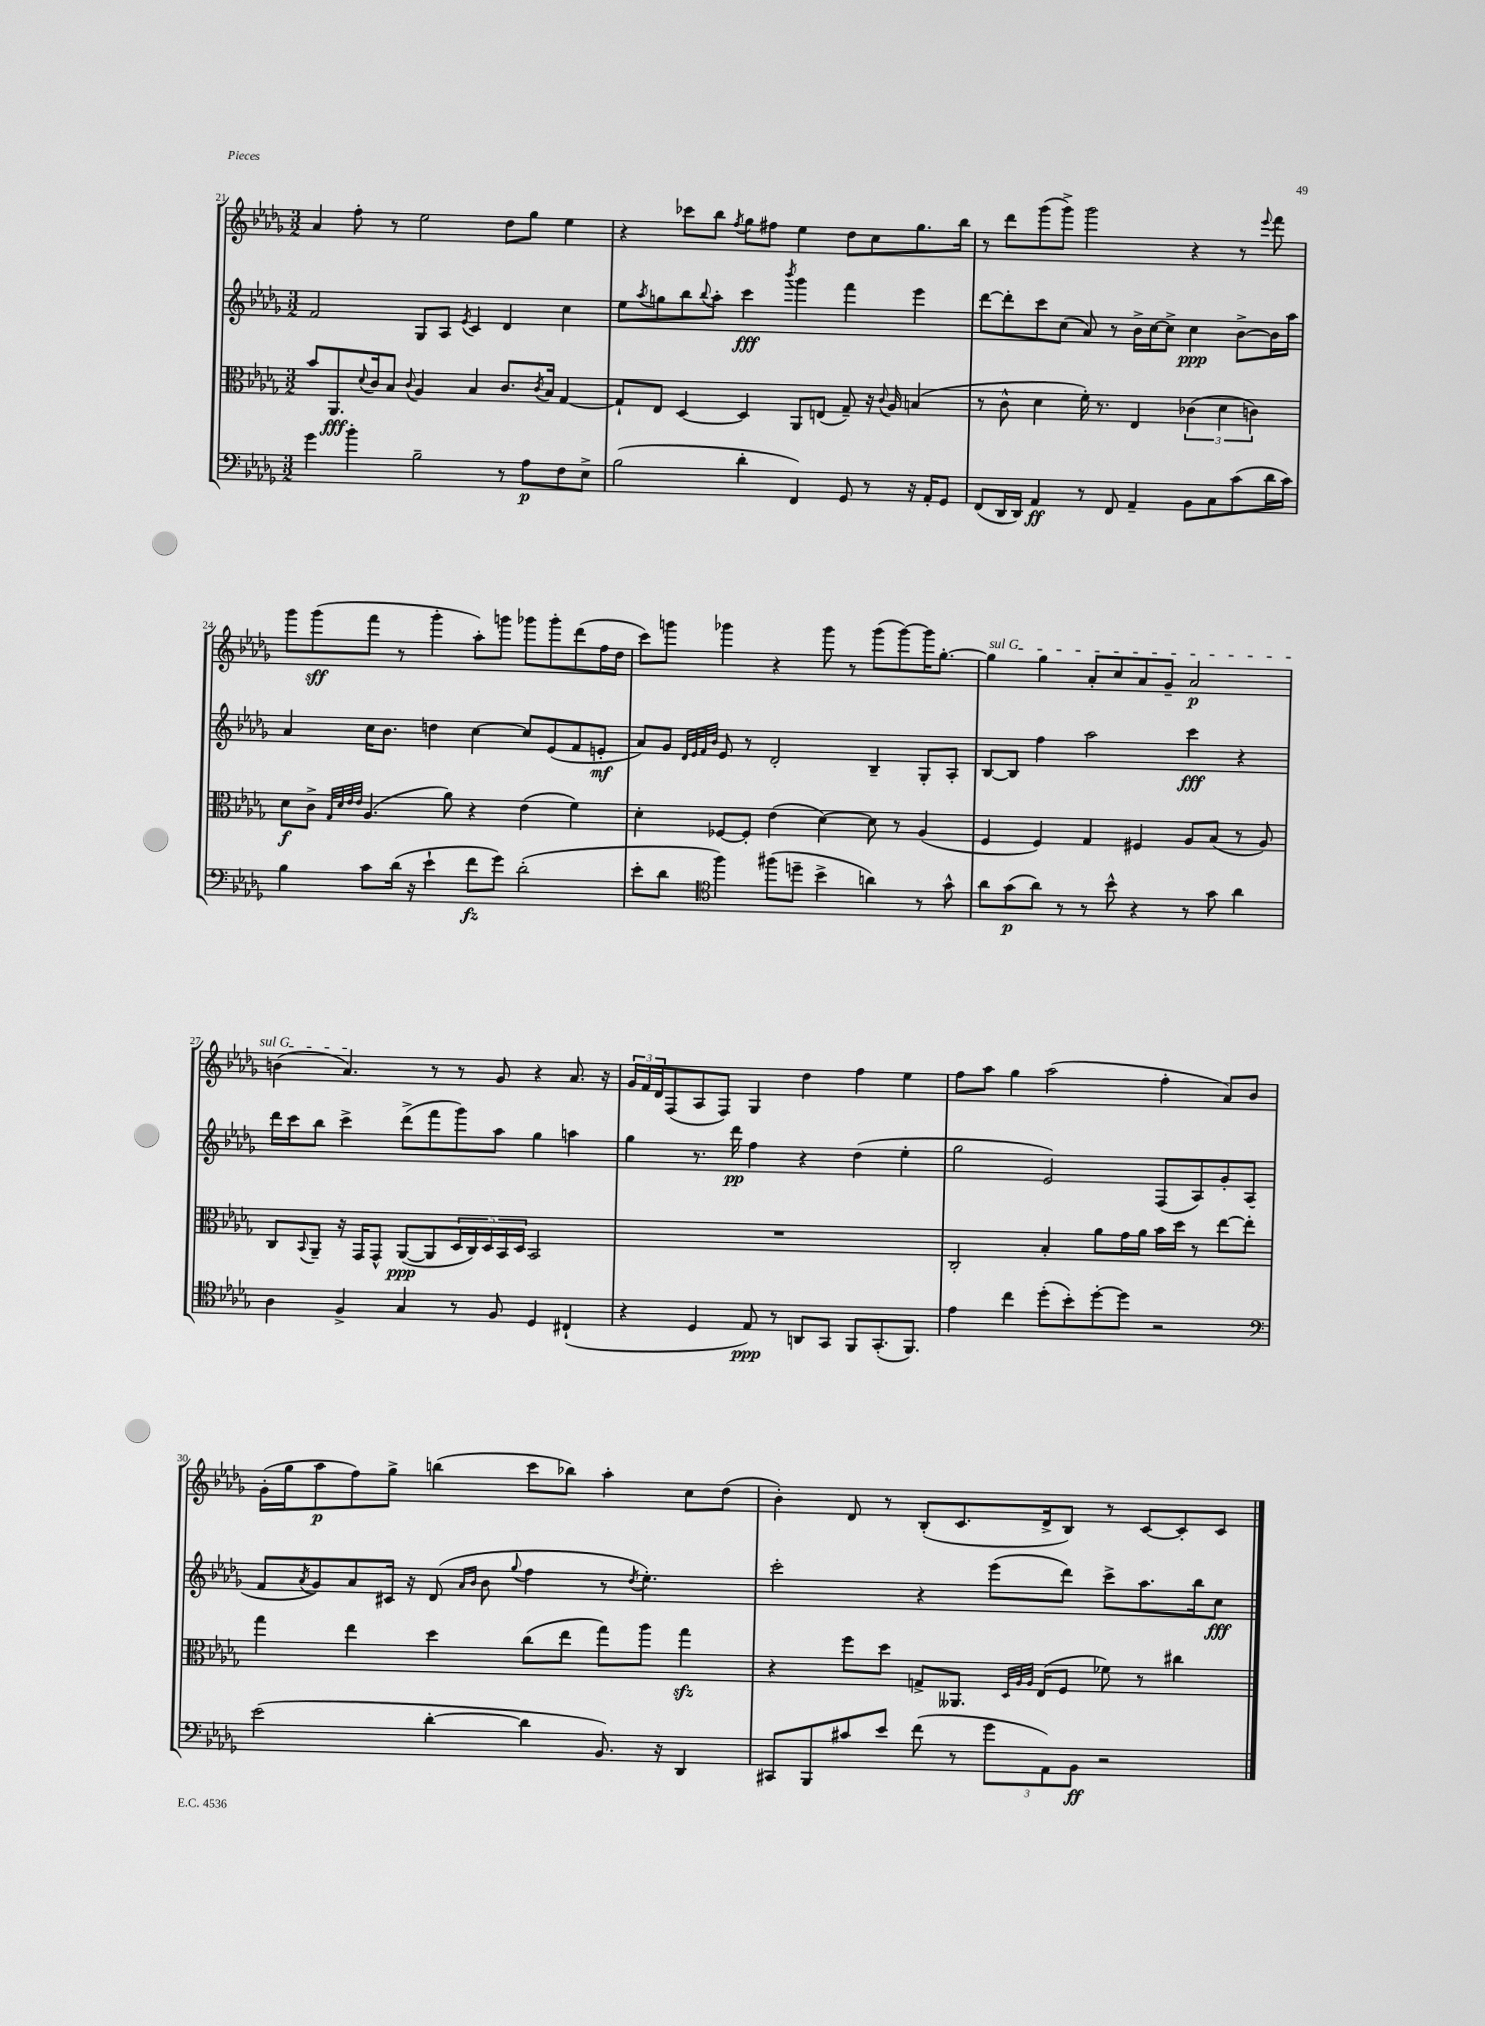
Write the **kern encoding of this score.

**kern	**kern	**kern	**kern
*staff4	*staff3	*staff2	*staff1
*clefF4	*clefC3	*clefG2	*clefG2
*k[b-e-a-d-g-]	*k[b-e-a-d-g-]	*k[b-e-a-d-g-]	*k[b-e-a-d-g-]
*M3/2	*M3/2	*M3/2	*M3/2
4g-	8b-	2f	4a-
.	8.AA-	.	.
4b-'	.	.	8ff'
.	8qqd-	.	.
.	16c	.	.
.	8B-	.	8r
.	8qqc	.	.
2B-~	4A-	8G-	2ee-
.	.	8A-	.
.	.	8qe-	.
.	4B-	4c	.
8r	8.c	4d-	8dd-
8A-	.	.	8gg-
.	8qc	.	.
.	16B-	.	.
8F	[4G-	4cc	4ee-
8E-^	.	.	.
=	=	=	=
(2B-	8G-`]	8ee-	4r
.	.	8qaa-	.
.	8E-	8gg	.
.	[4D-	8bb-	8ccc-
.	.	8qqbb-	.
.	.	8aa-'	8bb-
.	.	.	8qff
4d-'	4D-]	4ccc	8gg-
.	.	.	8ff#
.	.	8qbbb-	.
4FF)	8AA-	4ggg-	4ee-
.	(8E	.	.
8GG-	8G-~)	4fff	8dd-
8r	16r	.	8cc
.	8qqc	.	.
.	16A-	.	.
16r	(4B	4eee-	8.gg-
16AA-'	.	.	.
8GG-	.	.	.
.	.	.	16bb-
=	=	=	=
(8FF	8r	[8ddd-	8r
16DD-	8c^^	8ddd-']	8ddd-
16DD-)	.	.	.
4AA-	4d-	8ccc	(8ggg-
.	.	(8cc	8ggg-^)
8r	16f')	8a-)	2ggg-
.	8.r	.	.
8FF	.	8r	.
4AA-~	4E-	16b-^	.
.	.	[16cc	.
.	.	8cc^]	.
8BB-	(6c-	4cc	4r
8C	.	.	.
.	6d-	.	.
(8c	.	[8b-^	8r
.	6c)	.	.
.	.	.	8qqeee-
16d-	.	16b-]	8fff
16c)	.	16aa-	.
=	=	=	=
4B-	8d-	4a-	8ggg-
.	8c^	.	(8ggg-
.	32qqG-	.	.
.	32qqd-	.	.
.	32qqe-	.	.
.	32qqe-	.	.
8c	(4.A-	16cc	8fff
.	.	8.b-	.
(16d-	.	.	8r
16r	.	.	.
4e-`	.	4dd	4ggg-'
.	8a-)	.	.
8f	4r	[4cc	8aa-')
8g-)	.	.	8ggg
(2d-'	(4e-	8cc]	8ggg-
.	.	(8e-	8ggg-'
.	4f)	8f	(8ddd-
.	.	8e'	16ff
.	.	.	16dd-
=	=	=	=
8e-'	4d-'	8a-)	8ccc)
8d-	.	8g-	8ggg
*clefC4	*	*	*
.	.	32qqd-	.
.	.	32qqe-	.
.	.	32qqf	.
.	.	32qqb-	.
4ff)	[8F-	8e-	4ggg-
.	8F-']	8r	.
(8ff#	(4e-	2d-'	4r
8dd~	.	.	.
4b-^	[4d-)	.	8ggg-
.	.	.	8r
4a)	8d-]	4B-~	(8ggg-
.	8r	.	[8ggg-)
8r	(4A-	8G-'	16ggg-]
.	.	.	[8.gg-'
8g-^^	.	8A-'	.
=	=	=	=
8a-	4F	[8B-	4gg-]
(8g-	.	8B-]	.
8a-)	4F)	4ff	4gg-
8r	.	.	.
8r	4G-	2aa-	8a-'
8b-^^	.	.	8cc
4r	4F#	.	8a-
.	.	.	8g-~
8r	8A-	4ccc	2a-
8g-	(8B-	.	.
4a-	8r	4r	.
.	8A-)	.	.
=	=	=	=
4A-	8C	16ddd-	(4b
.	.	16ccc	.
.	8qqBB-	.	.
.	8AA-~	8bb-	.
4F^	16r	4ccc^	4.a-)
.	16GG-	.	.
.	8GG-^^	.	.
4G-	([8AA-	(8ddd-^	.
.	8AA-]	8fff	8r
8r	20D-	8ggg-)	8r
.	20C)	.	.
.	20D-	.	.
8F	.	8aa-	8g-
.	20BB-	.	.
.	20D-	.	.
4D-	2BB-	4gg-	4r
(4C#`	.	4aa	8.a-
.	.	.	16r
=	=	=	=
4r	1.r	4gg-	24g-
.	.	.	24f
.	.	.	24d-
.	.	.	(8F
4D-	.	8.r	8A-
.	.	.	8F)
.	.	16ddd-	.
8E-)	.	4ff	4G-
8r	.	.	.
8AA	.	4r	4dd-
8GG-	.	.	.
8FF	.	(4dd-	4ff
(8.GG-'	.	.	.
.	.	4ee-'	4ee-
8.FF)	.	.	.
=	=	=	=
4e-	2C'	2gg-	8ff
.	.	.	8aa-
4cc	.	.	4gg-
(8dd-'	4B-'	2e-)	(2aa-
8b-')	.	.	.
[8dd-'	8a-	.	.
8dd-]	16g-	.	.
.	16a-	.	.
2r	16b-	(8F	4ff'
.	16dd-	.	.
.	8r	8A-)	.
.	[8ee-	8g-'	8a-)
.	8ee-']	(8A-	8b-
=	=	=	=
*clefF4	*	*	*
(2e-	4gg-	8f	(16g-'
.	.	.	16gg-
.	.	8qa-	.
.	.	8g-)	8aa-
.	4ee-	8a-	8ff)
.	.	16c#	8gg-^
.	.	16r	.
[4d-'	4dd-	(8d-	(4bb
.	.	16qqa-	.
.	.	16qqb-	.
.	.	8b-	.
.	.	8qqgg-	.
4d-]	(8cc	4ff	8ccc
.	8ee-	.	8bb-)
8.BB-)	8gg-)	8r	4aa-'
.	.	8qdd-	.
.	8aa-	4.ee-')	.
16r	.	.	.
4DD-	4gg-	.	8cc
.	.	.	(8dd-
=	=	=	=
8CC#	4r	2ccc'	4b-')
8BBB-	.	.	.
8c#	8ff	.	8d-
8e-	8dd-	.	8r
(8f	8G^	4r	(8B-'
8r	8.AA--	.	8.c
12g-	.	(8eee-	.
.	32qqD-	.	.
.	32qqA-	.	.
.	32qqA-	.	.
.	(16E-	.	16d-^
12AA-)	.	.	.
.	8F	8ddd-)	8B-)
12BB-	.	.	.
2r	8f-)	8ccc^	8r
.	8r	8.aa-	[8c
.	4cc#	.	8c']
.	.	16bb-	.
.	.	8cc	8c
==	==	==	==
*-	*-	*-	*-
